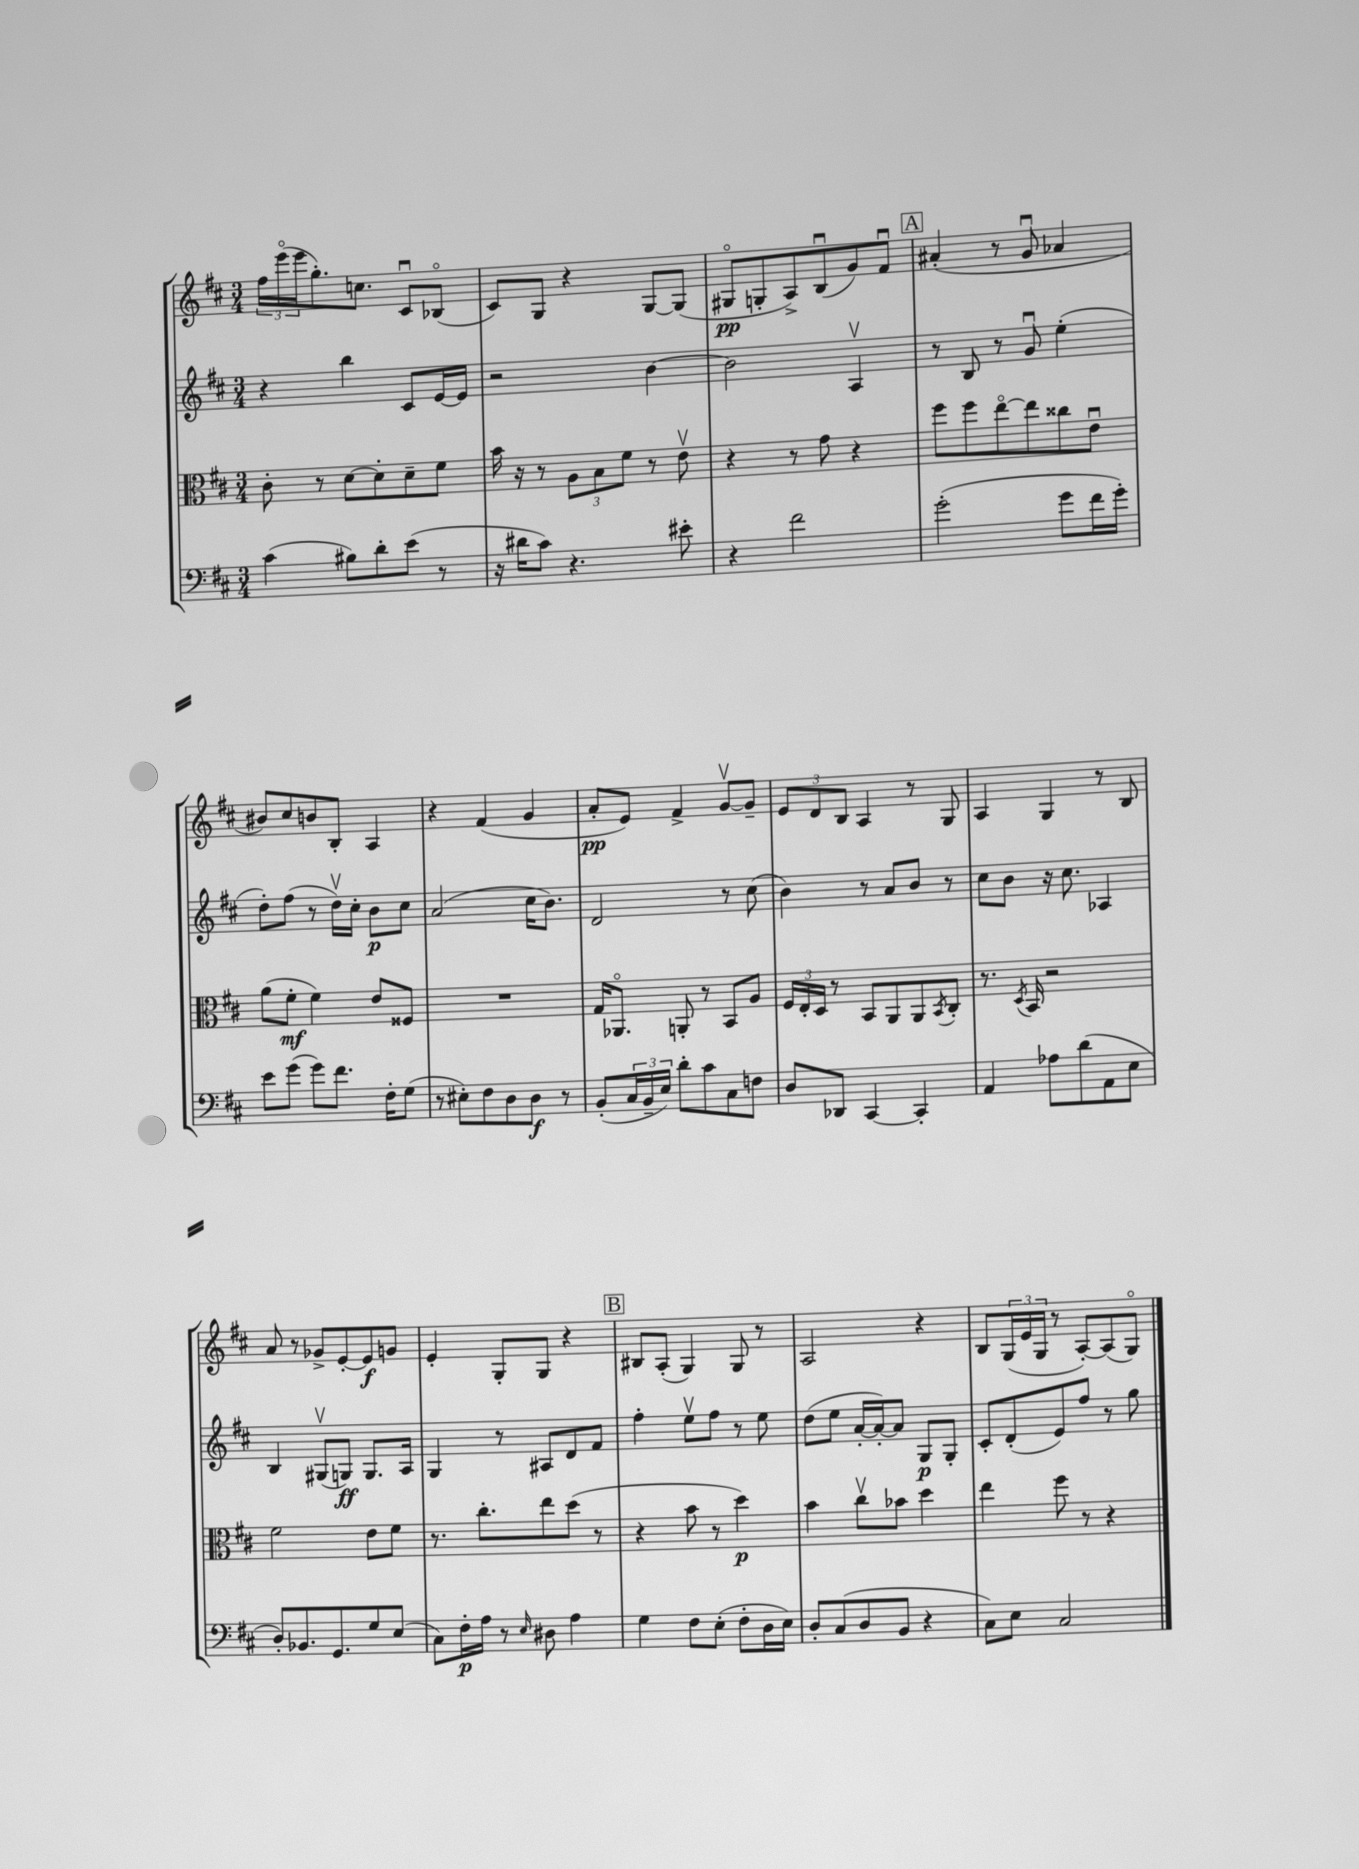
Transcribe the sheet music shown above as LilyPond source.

<<
\new StaffGroup <<
\new Staff = "s0" {
    \clef treble \key d \major \numericTimeSignature \time 3/4
    \tuplet 3/2 { fis''16 e'''16\flageolet( e'''16 } g''8.-.) c''8. cis'8\downbow bes8\flageolet( |
    cis'8) g8 r4 g8~ g8( |
    gis8\flageolet\pp g8-. a8->) b8\downbow( g'8) fis'8\downbow |
    \mark \markup { \box "A" } ais'4-.( r8 g'8\downbow aes'4 |
    bis'8) cis''8 b'8 b8-. a4 |
    r4 fis'4( g'4 |
    a'8-.\pp e'8) fis'4-> g'8~\upbow g'8-- |
    \tuplet 3/2 { e'8 d'8 b8 } a4 r8 g8 |
    a4 g4 r8 b8 |
    a'8 r8 ges'8-> e'8~-. e'8\f g'8 |
    e'4-. g8-. g8 r4 |
    \mark \markup { \box "B" } bis8 a8-.( g4) g8 r8 |
    a2 r4 |
    b8 \tuplet 3/2 { g16( e'16 g16 } r8 a8~-.) a8( g8\flageolet) \bar "|." |
}
\new Staff = "s1" {
    \clef treble \key d \major \numericTimeSignature \time 3/4
    r4 b''4 cis'8 e'16~ e'16 |
    r2 b'4~ |
    b'2 a4\upbow |
    \mark \markup { \box "A" } r8 b8 r8 g'8\downbow e''4-.( |
    d''8-.) fis''8( r8 d''16\upbow) cis''16-. b'8\p cis''8 |
    a'2( cis''16 b'8.) |
    d'2 r8 cis''8( |
    b'4) r8 a'8 b'8 r8 |
    cis''8 b'8 r16 cis''8. aes4 |
    b4 gis8\upbow( g8\ff) g8. a16 |
    g4 r8 ais8 d'8 fis'8 |
    \mark \markup { \box "B" } fis''4-. e''8\upbow fis''8 r8 e''8 |
    d''8( e''8 a'16~-. a'16~-.) a'8 g8\p g8-. |
    cis'8-. d'8-.( e'8) fis''8 r8 g''8 \bar "|." |
}
\new Staff = "s2" {
    \clef alto \key d \major \numericTimeSignature \time 3/4
    cis'8-. r8 d'8~ d'8-. d'8-- fis'8 |
    b'16 r16 r8 \tuplet 3/2 { a8 b8 fis'8 } r8 e'8\upbow |
    r4 r8 g'8 r4 |
    \mark \markup { \box "A" } fis''8 fis''8 e''8~\flageolet e''8 cisis''8 e'8\downbow |
    a'8( fis'8-.\mf fis'4) e'8 fisis8 |
    R2. |
    g16 aes,8.\flageolet a,8-. r8 b,8 a8 |
    \tuplet 3/2 { fis16 e16-. d16 } r8 b,8 a,8 a,8 \acciaccatura { b,8 } cis8-. |
    r8. \acciaccatura { d8 } b,16 r2 |
    fis'2 e'8 fis'8 |
    r8. cis''8.-. e''8 d''8( r8 |
    \mark \markup { \box "B" } r4 b'8 r8 d''4\p) |
    b'4 cis''8\upbow bes'8 d''4 |
    e''4 fis''8 r8 r4 \bar "|." |
}
\new Staff = "s3" {
    \clef bass \key d \major \numericTimeSignature \time 3/4
    cis'4( bis8) d'8-. e'8( r8 |
    r16 dis'16 cis'8) r4. eis'8-. |
    r4 fis'2 |
    \mark \markup { \box "A" } g'2-.( g'8 fis'16 g'16-.) |
    e'8 g'8( g'8) fis'8. fis16-. g8( |
    r8 eis8-.) fis8 d8 d8\f r8 |
    b,8-.( \tuplet 3/2 { cis16 b,16-- e16) } d'8-. cis'8 cis8 f8 |
    d8 des,8 cis,4~ cis,4-. |
    a,4 aes8 d'8( a,8 e8 |
    d8-.) bes,8. g,8. g8 e8( |
    cis8) fis16-.\p a16 r8 \grace { e16 } dis8 a4 |
    \mark \markup { \box "B" } g4 fis8 e8-.( fis8-. d16 e16) |
    d8-. cis8( d8 b,8 r4 |
    cis8) e8 cis2 \bar "|." |
}
>>
>>
\layout { \context { \Score \remove "Bar_number_engraver" } }
